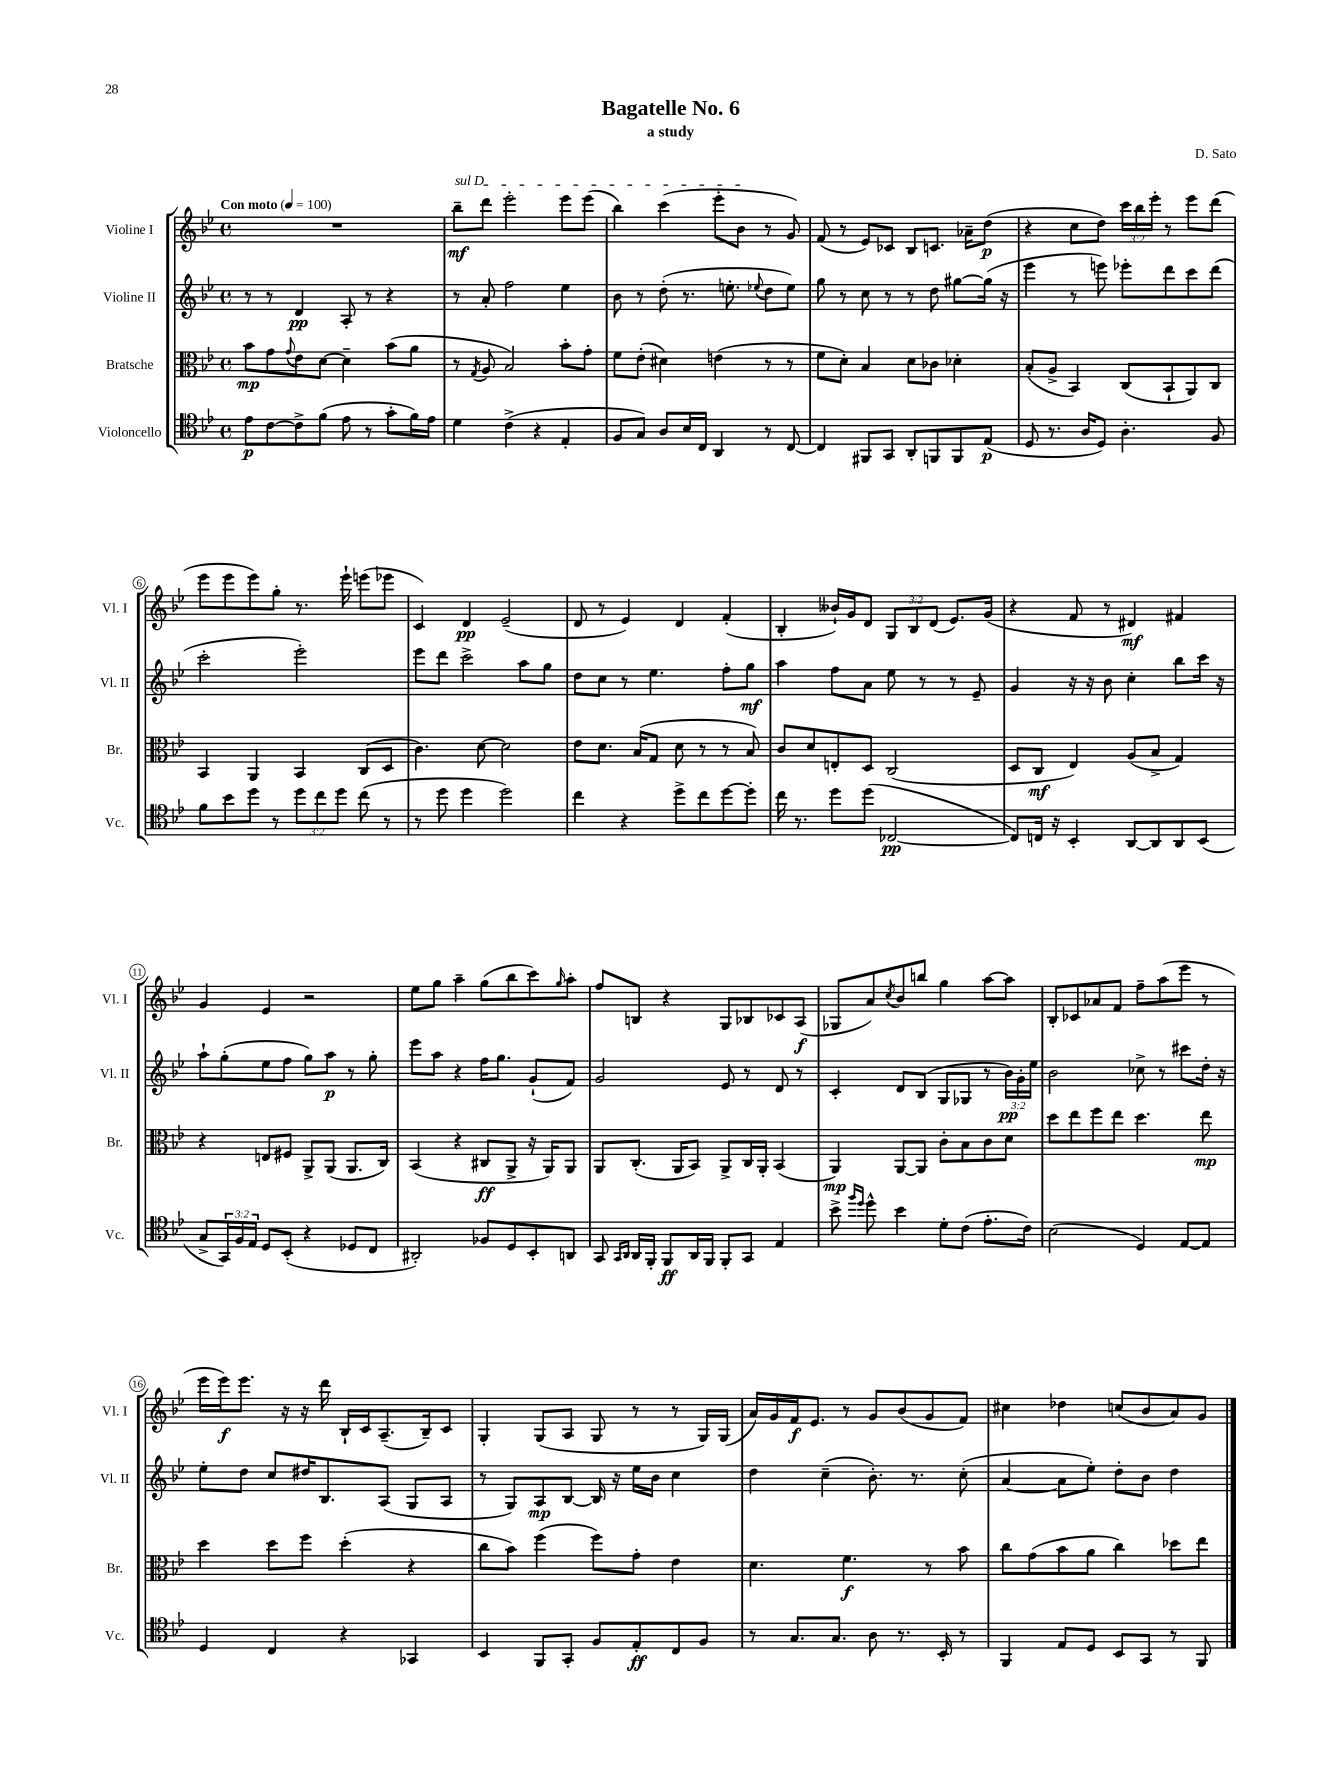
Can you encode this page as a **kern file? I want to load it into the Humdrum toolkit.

**kern	**kern	**kern	**kern
*staff4	*staff3	*staff2	*staff1
*clefC4	*clefC3	*clefG2	*clefG2
*k[b-e-]	*k[b-e-]	*k[b-e-]	*k[b-e-]
*M4/4	*M4/4	*M4/4	*M4/4
*met(c)	*met(c)	*met(c)	*met(c)
*MM100	*MM100	*MM100	*MM100
8e-	8b-	8r	1r
[8c	8g	8r	.
.	8qqg	.	.
8c^]	8e-	4d	.
(8f	[8d	.	.
8e-	4d~]	8A'	.
8r	.	8r	.
8g'	(8b-	4r	.
16f)	8a	.	.
16e-	.	.	.
=	=	=	=
4d	8r	8r	8bb-~
.	8qG	.	.
.	8A	8a'	8ddd
(4c^	2B-)	2ff	2eee-'
4r	.	.	.
4E-'	8b-'	4ee-	8eee-
.	8g'	.	(8eee-
=	=	=	=
8F	8f	8b-	4bb-)
8G)	(8e-'	8r	.
8A	4d#)	(8dd'	(4ccc
16B-	.	8.r	.
16C	.	.	.
4AA	(4e	.	8eee-'
.	.	8.ee'	.
.	.	.	8b-
.	.	8qqee-	.
8r	8r	8dd	8r
[8C	8r	8ee-)	8g)
=	=	=	=
4C]	8f	8gg	(8f
.	8d')	8r	8r
8FF#	4B-	8cc	8e-)
8GG	.	8r	8c-
8AA'	8d	8r	8B-
8FF	8c-	8dd	8.c
8FF	4d-'	[8gg#	.
.	.	.	16a-~
(8E-	.	(16gg#]	(8dd
.	.	16r	.
=	=	=	=
8D	(8B-'	4eee-	4r
8.r	8A^	.	.
.	4BB-)	8r	8cc
16A	.	.	.
8D)	.	8eee)	8dd)
4.A'	(8C	8eee-'	24ccc
.	.	.	24bb-
.	.	.	24eee-'
.	8BB-`	8ddd	8r
.	8AA)	8ccc	8eee-
8F	8C	(8ddd	(8ddd
=	=	=	=
8f	4BB-	2ccc'	8eee-
8b-	.	.	8eee-
8dd	4AA	.	8eee-)
8r	.	.	8gg'
12dd	4BB-	2eee-')	8.r
12cc	.	.	.
12dd	.	.	.
.	.	.	16eee-`
(8cc	(8C	.	(8eee
8r	8D	.	8eee-
=	=	=	=
8r	4.c)	8eee-	4c)
8dd	.	8ddd	.
4dd	.	2ccc^	4d
.	[8d	.	.
2dd)	2d]	.	(2e-~
.	.	8aa	.
.	.	8gg	.
=	=	=	=
4cc	8e-	8dd	8d
.	8.d	8cc	8r
4r	.	8r	4e-)
.	(16B-	.	.
.	8G	4.ee-	.
8dd^	8d	.	4d
8cc	8r	.	.
[8dd	8r	8ff'	(4f'
8dd']	8B-)	8gg	.
=	=	=	=
16cc	8c	4aa	4B-'
8.r	.	.	.
.	8d	.	.
8dd	8E'	8ff	16b--`)
.	.	.	16g
(8dd	8D	8a	8d
[2C-	(2C	8ee-	12G
.	.	.	12B-
.	.	8r	.
.	.	.	(12d
.	.	8r	8.e-)
.	.	8e-~	.
.	.	.	(16g
=	=	=	=
8C-])	8D	4g	4r
16C	8C	.	.
16r	.	.	.
4BB-'	4E-)	16r	8f
.	.	16r	.
.	.	8b-	8r
[8AA	(8A	4cc'	4d#)
8AA]	8B-^	.	.
8AA	4G)	8bb-	4f#
(8BB-	.	16ccc	.
.	.	16r	.
=	=	=	=
8G^	4r	8aa`	4g
24GG)	.	(8gg'	.
24F	.	.	.
24E-	.	.	.
8D	8E	8ee-	4e-
(8BB-'	8F#	8ff	.
4r	8AA^	8gg)	2r
.	(8AA	8aa	.
8D-	8.AA	8r	.
8C	.	8gg'	.
.	16C)	.	.
=	=	=	=
2AA#')	(4BB-	8eee-	8ee-
.	.	8aa	8gg
.	4r	4r	4aa~
8F-	8C#	16ff	(8gg
.	.	8.gg	.
8D	8AA^	.	8bb-
8BB-'	16r	(8g`	8ccc)
.	16AA)	.	.
.	.	.	16qqgg
8AA	8AA	8f)	8aa'
=	=	=	=
8GG	8AA	2g	8ff
16qqGG	.	.	.
16qqAA	.	.	.
16AA	(8.C'	.	8B
16FF'	.	.	.
8FF	.	.	4r
.	16AA	.	.
16AA	8BB-)	.	.
16FF	.	.	.
8FF'	8AA^	8e-	8G
8GG	16C	8r	8B-
.	16AA'	.	.
4E-	(4BB-	8d	8c-
.	.	8r	(8A
=	=	=	=
8b-^	4AA)	4c'	8G-
16qqff	.	.	.
16qqdd	.	.	.
8dd^^	.	.	8a)
.	.	.	8qcc
4b-	[8AA	8d	8b-
.	8AA]	(8B-	8bb
8d'	8c'	8G	4gg
(8c	8B-	8G-	.
8.e-'	8c	8r	[8aa
.	8d	24b-)	8aa]
.	.	24g'	.
16c)	.	.	.
.	.	24ee-	.
=	=	=	=
(2B-	8dd	2b-	8B-'
.	8ee-	.	8c-
.	8ff	.	8a-
.	8ee-	.	8f
4D)	4.dd	8cc-^	8ff~
.	.	8r	(8aa
[8E-	.	8ccc#	8eee-
8E-]	8ee-	16dd'	8r
.	.	16r	.
=	=	=	=
4D	4dd	8ee-'	16eee-
.	.	.	16eee-)
.	.	8dd	8.eee-
4C	8dd	8cc	.
.	.	.	16r
.	8ff	16dd#	16r
.	.	8.B-	16ddd
4r	(4dd'	.	16B-`
.	.	.	16c
.	.	(8A	(8.A~
4GG-	4r	8G	.
.	.	.	16B-~)
.	.	8A	8c
=	=	=	=
4BB-	8cc	8r	4G'
.	8b-)	8G)	.
8FF	(4ff	8A	(8G
8GG'	.	[8B-	8A
8F	8ff)	16B-]	8G
.	.	16r	.
8E-'	8g'	16ee-	8r
.	.	16b-	.
8C	4e-	4cc	8r
8F	.	.	16G)
.	.	.	(16G
=	=	=	=
8r	4.d	4dd	16a)
.	.	.	16g
8.G	.	.	16f
.	.	.	8.e-
.	.	(4cc~	.
8.G	.	.	.
.	4.f	.	8r
8A	.	8.b-')	8g
8.r	.	.	(8b-
.	.	8.r	.
.	8r	.	8g
16BB-'	.	.	.
8r	8b-	(8cc'	8f)
=	=	=	=
4FF	8cc	[4a	4cc#
.	(8g	.	.
8E-	8b-	8a]	4dd-
8D	8a	8ee-')	.
8BB-	4cc)	8dd'	(8cc
8GG	.	8b-	8b-
8r	8dd-	4dd	8a)
8FF	8ee-	.	8g
==	==	==	==
*-	*-	*-	*-
